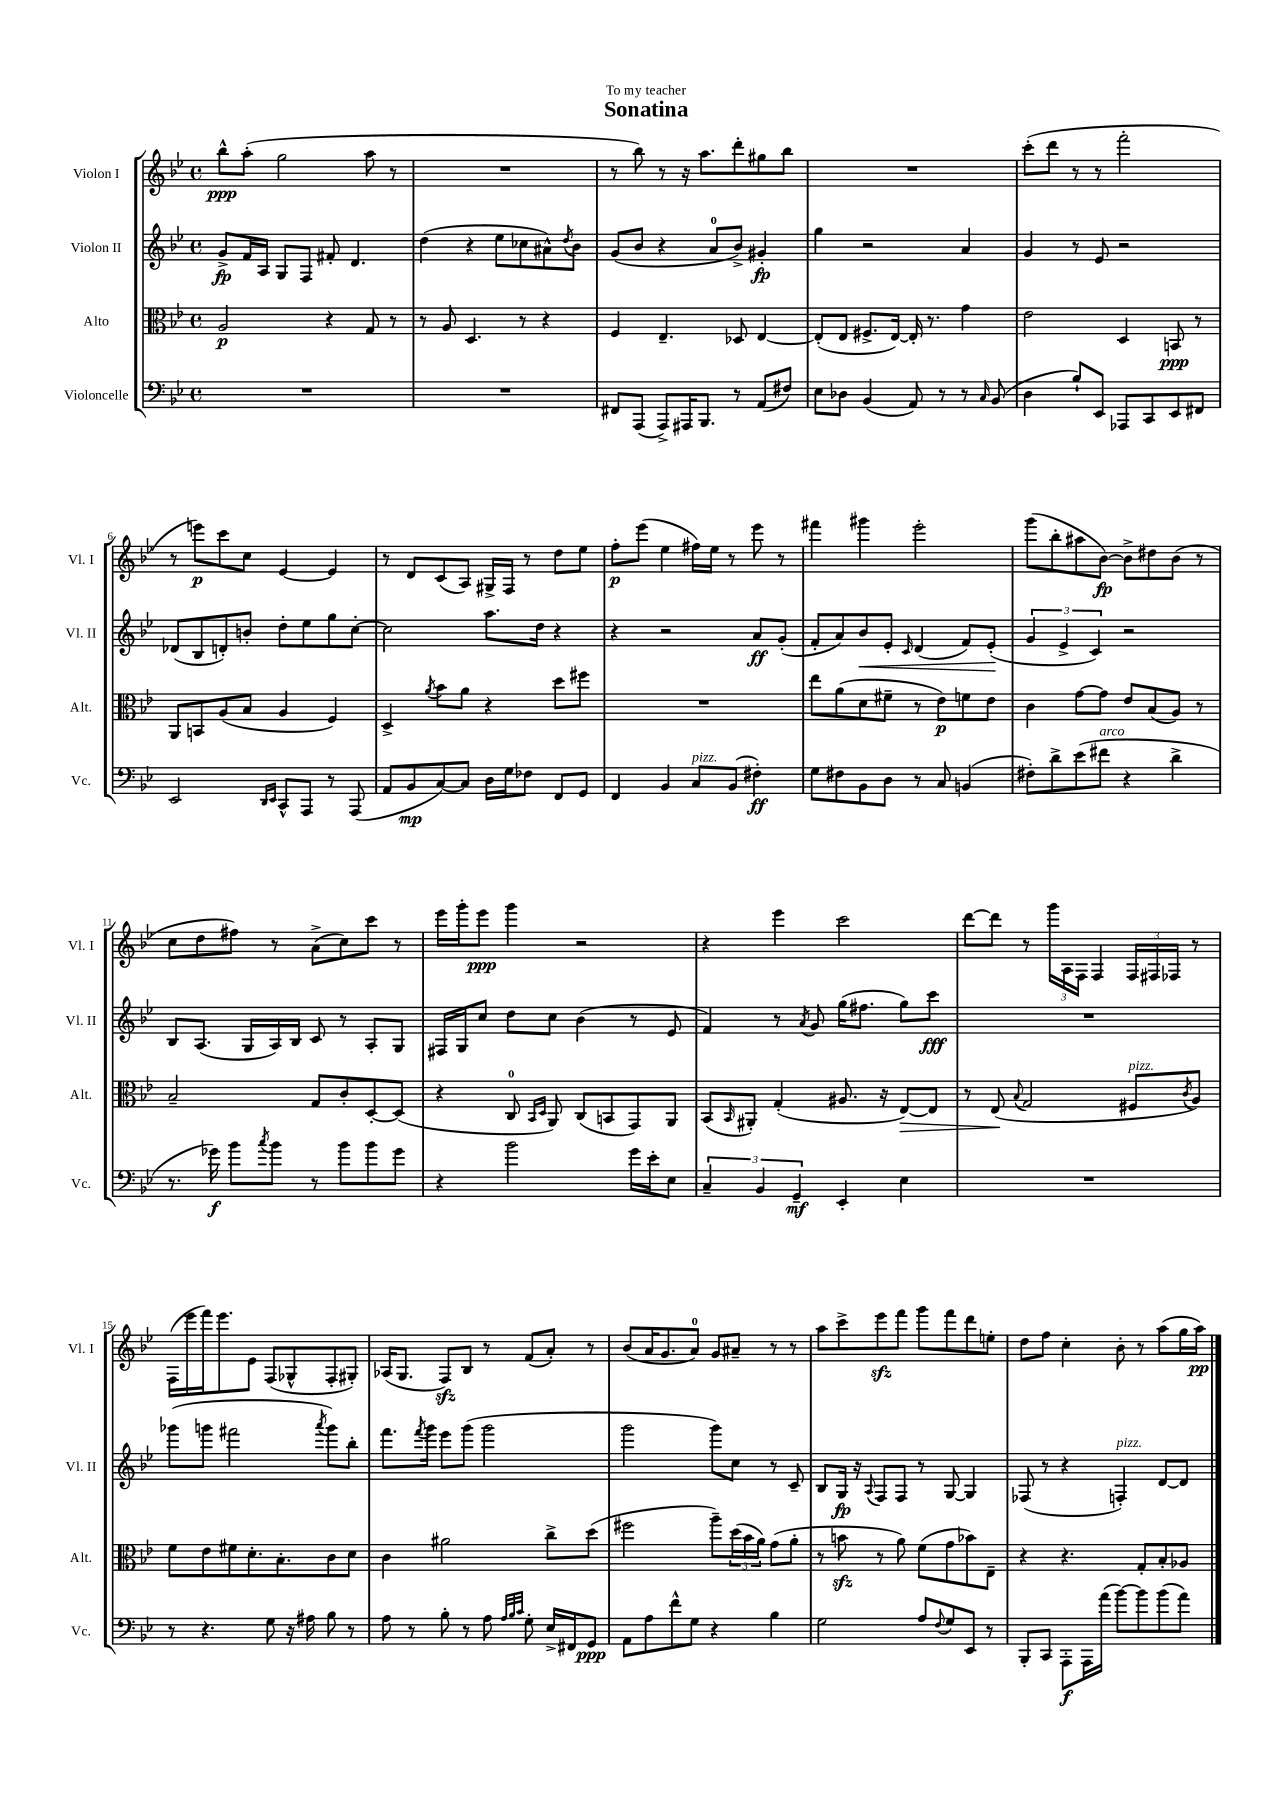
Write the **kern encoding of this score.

**kern	**kern	**kern	**kern
*staff4	*staff3	*staff2	*staff1
*clefF4	*clefC3	*clefG2	*clefG2
*k[b-e-]	*k[b-e-]	*k[b-e-]	*k[b-e-]
*M4/4	*M4/4	*M4/4	*M4/4
*met(c)	*met(c)	*met(c)	*met(c)
1r	2A/	8g^/L	8bb-^^\L
.	.	16f/L	(8aa'\J
.	.	16A/JJ	.
.	.	8G/L	2gg\
.	.	8F/J	.
.	4r	8f#'/	.
.	.	4.d/	.
.	8G/	.	8aa\
.	8r	.	8r
=	=	=	=
1r	8r	(4dd\	1r
.	8A/	.	.
.	4.D/	4r	.
.	.	8ee-\L	.
.	8r	8cc-\	.
.	4r	8a#^^\)	.
.	.	8qdd/	.
.	.	8b-\J	.
=	=	=	=
8FF#/L	4F/	(8g/L	8r
(8AAA/J	.	8b-/J	8bb-\)
8AAA^/L)	4.E-~/	4r	8r
16AAA#/K	.	.	16r
8.BBB-/J	.	.	8.aa\L
.	.	8a/L	.
8r	8D-/	8b-^/J)	8ddd'\
(8AA/L	[4E-/	4g#'/	8gg#\
8F#/J)	.	.	8bb-\J
=	=	=	=
8E-\L	(8E-'/]L	4gg\	1r
8D-\J	8E-/J	.	.
(4BB-/	8.F#^/L	2r	.
.	[16E-/Jk)	.	.
8AA/)	16E-'/]	.	.
.	8.r	.	.
8r	.	.	.
8r	4g\	4a/	.
16qqC/	.	.	.
(8BB-/	.	.	.
=	=	=	=
4D\	2e-\	4g/	(8ccc'\L
.	.	.	8ddd\J
8B-`/L)	.	8r	8r
8EE-/J	.	8e-/	8r
8AAA-/L	4D/	2r	2fff'\
8CC/	.	.	.
8EE-/	8BB/	.	.
8FF#/J	8r	.	.
=	=	=	=
2EE-/	8AA/L	(8d-/L	8r
.	8BB/	8B-/	8eee\L)
.	(8A/	8d'/)	8ccc\
.	8B-/J	8b'/J	8cc\J
16qqDD/LL	.	.	.
16qqEE-/JJ	.	.	.
8CC^^/L	4A/	8dd'\L	[4e-/
8AAA/J	.	8ee-\	.
8r	4F/)	8gg\	4e-/]
(8AAA/	.	[8cc'\J	.
=	=	=	=
8AA/L	4D^/	2cc\]	8r
8BB-/	.	.	8d/L
.	8qa/	.	.
[8C/)	8b-\L	.	(8c/
8C/]J	8a\J	.	8A/J)
16D\LL	4r	8.aa\L	16G#^/LL
16G\J	.	.	16F/JJ
8F-\J	.	.	8r
.	.	16dd\Jk	.
8FF/L	8dd\L	4r	8dd\L
8GG/J	8ff#\J	.	8ee-\J
=	=	=	=
4FF/	1r	4r	8ff'\L
.	.	.	(8eee-\J
4BB-/	.	2r	4ee-\
8C/L	.	.	16ff#\LL)
.	.	.	16ee-\JJ
(8BB-/J	.	.	8r
4F#'\)	.	8a/L	8eee-\
.	.	(8g'/J	8r
=	=	=	=
8G\L	8ee-\L	8f'/L	4fff#\
8F#\	(8a\	8a/)	.
8BB-\	8d\	8b-/	4ggg#\
8D\J	8f#~\J	8e-'/J	.
.	.	16qqc/	.
8r	8r	(4d/	2eee-'\
8C/	8e-\L)	.	.
(4BB/	8f\	8f/L)	.
.	8e-\J	(8e-'/J	.
=	=	=	=
8F#'\L)	4c\	6g/	(8ggg\L
8d^\	.	.	8bb-'\
.	.	6e-^/	.
(8e-\	[8g\L	.	8aa#\
.	.	6c/)	.
8f#\J	8g\]J	.	[8b-\J)
4r	8e-/L	2r	8b-^\]L
.	(8B-/	.	8dd#\
4d^\	8A/J)	.	(8b-\J
.	8r	.	8r
=	=	=	=
8.r	2B-~/	8B-/L	8cc\L
.	.	(8.A/J	8dd\
16g-\)	.	.	.
8b-\L	.	.	8ff#\J)
.	.	16G/LL	.
8qcc/	.	.	.
8b-\J	.	16A/)	8r
.	.	16B-/JJ	.
8r	8G/L	8c/	(8a^\L
8b-\L	8c'/	8r	8cc\)
8b-\	[8D'/	8A'/L	8ccc\J
8g-\J	(8D/]J	8G/J	8r
=	=	=	=
4r	4r	16F#/LL	16eee-\LL
.	.	16G/J	16ggg'\J
.	.	8cc/J	8eee-\J
2b-\	8C/	8dd\L	4ggg\
.	16qqBB-/LL	.	.
.	16qqD/JJ	.	.
.	8AA/)	8cc\J	.
.	(8C/L	(4b-\	2r
.	8BB/	.	.
16g\LL	8GG/)	8r	.
16e-'\J	.	.	.
8E-\J	8AA/J	8e-/	.
=	=	=	=
6C~/	(8BB-/L	4f/)	4r
.	16qqBB-/	.	.
.	8AA#'/J)	.	.
6BB-/	.	.	.
.	(4G'/	8r	4eee-\
6GG~/	.	.	.
.	.	8qa/	.
.	.	8g/	.
4EE-'/	8.A#/	(16gg\LK	2ccc\
.	.	8.ff#\J	.
.	16r	.	.
4E-\	[8E-/L)	8gg\L)	.
.	8E-/]J	8ccc\J	.
=	=	=	=
1r	8r	1r	[8ddd\L
.	(8E-/	.	8ddd\]J
.	8qqB-/	.	.
.	2G/	.	8r
.	.	.	24ggg\LL
.	.	.	24A\
.	.	.	24F\JJ
.	.	.	4F/
.	8F#/L	.	24F/LL
.	.	.	24F#/
.	.	.	24F-/JJ
.	8qc/	.	.
.	8A/J)	.	8r
=	=	=	=
8r	8f\L	(8ggg-\L	(16F\LL
.	.	.	16eee-\
4.r	8e-\	8ggg\J	16fff\J)
.	.	.	8.eee-\
.	8f#\	2fff#\	.
.	8.d'\	.	8e-\J
8G\	.	.	(8F/L
.	8.B-'\	.	.
16r	.	.	8G-^^/
16A#\	.	.	.
.	.	8qaaa/	.
8B-\	8c\	8ggg\L)	8F'/
8r	8d\J	8bb-'\J	8G#'/J)
=	=	=	=
8A\	4c\	8.fff\L	(16A-/LK
.	.	.	8.G/J
8r	.	.	.
.	.	8qfff/	.
.	.	16ggg\Jk	.
8B-'\	2a#\	8eee-\L	8F/L)
8r	.	(8ggg\J	8B-/J
8A\	.	2ggg\	8r
32qqA/LLL	.	.	.
32qqB-/	.	.	.
32qqc/JJJ	.	.	.
8G'\	.	.	(8f/L
16E-^/LL	8cc^\L	.	8a'/J)
16FF#/J	.	.	.
8GG/J	(8dd\J	.	8r
=	=	=	=
8AA\L	2ff#\	2ggg\	(8b-/L
8A\	.	.	16a/K
.	.	.	8.g/
8f^^\	.	.	.
8G\J	.	.	8a/J)
4r	8aa~\L)	8ggg\L)	8g/L
.	(24dd\L	8cc\J	8a#~/J
.	24b-\	.	.
.	24a\JJ)	.	.
4B-\	(8g\L	8r	8r
.	8a'\J	8c~/	8r
=	=	=	=
2G\	8r	8B-/L	8aa\L
.	8b\	16G/Jk	8ccc^\
.	.	16r	.
.	.	8qqA/	.
.	8r	8F/L	8eee-\
.	8a\)	8F/J	8fff\J
8A/L	(8f\L	8r	8ggg\L
8qqF/	.	.	.
8G/	8g\	[8G/	8fff\
8EE-/J	8b-\)	4G/]	8ddd\
8r	8E-~\J	.	8ee'\J
=	=	=	=
8BBB-'/L	4r	(8F-/	8dd\L
8CC/J	.	8r	8ff\J
8AAA'\L	4.r	4r	4cc'\
16AAA\L	.	.	.
(16a\JJ	.	.	.
[8b-\L)	.	4F'/)	8b-'\
8b-\]	8G'/L	.	8r
(8b-\	8B-'/	[8d/L	(8aa\L
8a\J)	8A-/J	8d/]J	16gg\L
.	.	.	16aa\JJ)
==	==	==	==
*-	*-	*-	*-
